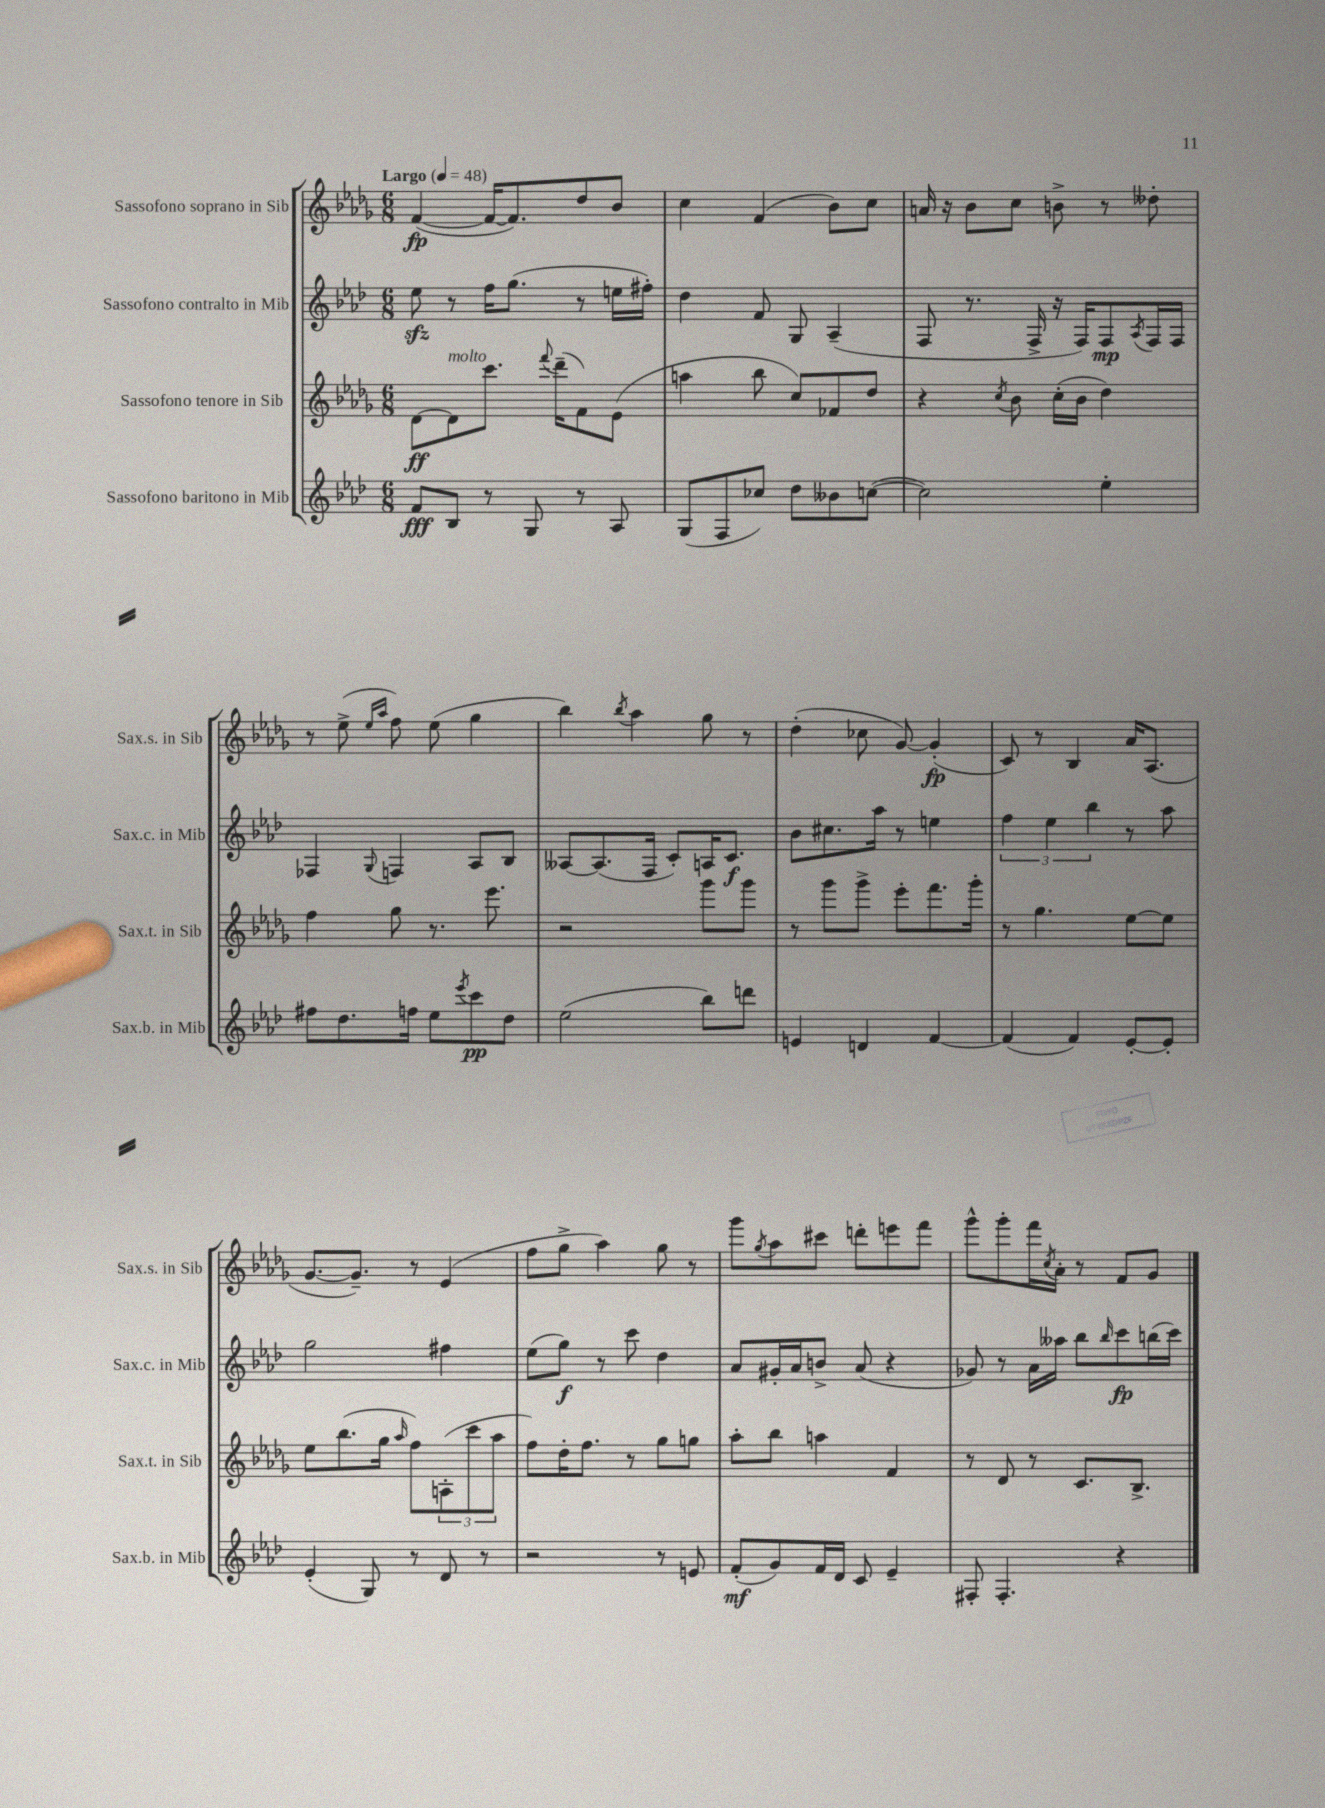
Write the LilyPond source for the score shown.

<<
\new StaffGroup <<
\new Staff = "s0" \with { instrumentName = "Sassofono soprano in Sib" shortInstrumentName = "Sax.s. in Sib" } {
    \clef treble \key des \major \numericTimeSignature \time 6/8 \tempo "Largo" 4 = 48
    f'4~\fp( f'16~ f'8.) des''8 bes'8 |
    c''4 f'4( bes'8) c''8 |
    a'16 r16 bes'8 c''8 b'8-> r8 deses''8-. |
    r8 ees''8->( \grace { ees''16 aes''16 } f''8) ees''8( ges''4 |
    bes''4) \acciaccatura { bes''8 } aes''4 ges''8 r8 |
    des''4-.( ces''8 ges'8~) ges'4-.\fp( |
    c'8) r8 bes4 aes'16 aes8.( |
    ges'8.~ ges'8.--) r8 ees'4( |
    f''8 ges''8-> aes''4) ges''8 r8 |
    ges'''8 \acciaccatura { ges''8 } aes''8 cis'''8 d'''8-. e'''8 f'''8 |
    ges'''8-^ ges'''8-. f'''16 \acciaccatura { c''8 } aes'16-. r8 f'8 ges'8 \bar "|." |
}
\new Staff = "s1" \with { instrumentName = "Sassofono contralto in Mib" shortInstrumentName = "Sax.c. in Mib" } {
    \clef treble \key aes \major \numericTimeSignature \time 6/8
    ees''8\sfz r8 f''16 g''8.( r8 e''16 fis''16-.) |
    des''4 f'8 g8 aes4--( |
    f8 r8. f16-> r16 f16) f8\mp \acciaccatura { aes8 } f16 f16 |
    fes4 \appoggiatura { g8 } f4 aes8 bes8 |
    aeses8~ aeses8.( f16 c'8-.) a16 c'8.\f |
    bes'8 cis''8. aes''16 r8 e''4 |
    \tuplet 3/2 { f''4 ees''4 bes''4 } r8 aes''8 |
    g''2 fis''4 |
    ees''8( g''8\f) r8 c'''8 des''4 |
    aes'8 gis'16-. aes'16 b'8-> aes'8( r4 |
    ges'8) r8 aes'16 aeses''16 bes''8 \grace { bes''16 } c'''8\fp b''16( c'''16) \bar "|." |
}
\new Staff = "s2" \with { instrumentName = "Sassofono tenore in Sib" shortInstrumentName = "Sax.t. in Sib" } {
    \clef treble \key des \major \numericTimeSignature \time 6/8
    des'8~\ff des'8^\markup { \italic "molto" } c'''8. \appoggiatura { f'''8 } des'''16--( f'8) ees'8( |
    a''4 bes''8 c''8) fes'8 des''8 |
    r4 \acciaccatura { c''8 } bes'8 c''16-.( bes'16 des''4) |
    f''4 ges''8 r8. ees'''8. |
    r2 ges'''8 ges'''8 |
    r8 ges'''8 ges'''8-> ees'''8-. f'''8. ges'''16-. |
    r8 ges''4. ees''8~ ees''8 |
    ees''8 bes''8.( ges''16 \grace { aes''16 } f''8) \tuplet 3/2 { a8-.( c'''8 aes''8 } |
    f''8) des''16-. f''8. r8 ges''8 g''8 |
    aes''8-. bes''8 a''4 f'4 |
    r8 des'8 r8 c'8. bes8.-> \bar "|." |
}
\new Staff = "s3" \with { instrumentName = "Sassofono baritono in Mib" shortInstrumentName = "Sax.b. in Mib" } {
    \clef treble \key aes \major \numericTimeSignature \time 6/8
    f'8\fff bes8 r8 g8 r8 aes8 |
    g8( f8 ces''8) des''8 beses'8 c''8~( |
    c''2) ees''4-. |
    fis''8 des''8. f''16 ees''8 \acciaccatura { ees'''8 } c'''8\pp des''8 |
    ees''2( bes''8) d'''8 |
    e'4 d'4 f'4~ |
    f'4( f'4) ees'8~-. ees'8-. |
    ees'4-.( g8) r8 des'8 r8 |
    r2 r8 e'8 |
    f'8-.\mf( g'8) f'16 des'16 c'8 ees'4-- |
    fis8-. fis4.-. r4 \bar "|." |
}
>>
>>
\layout { \context { \Score \remove "Bar_number_engraver" } }
